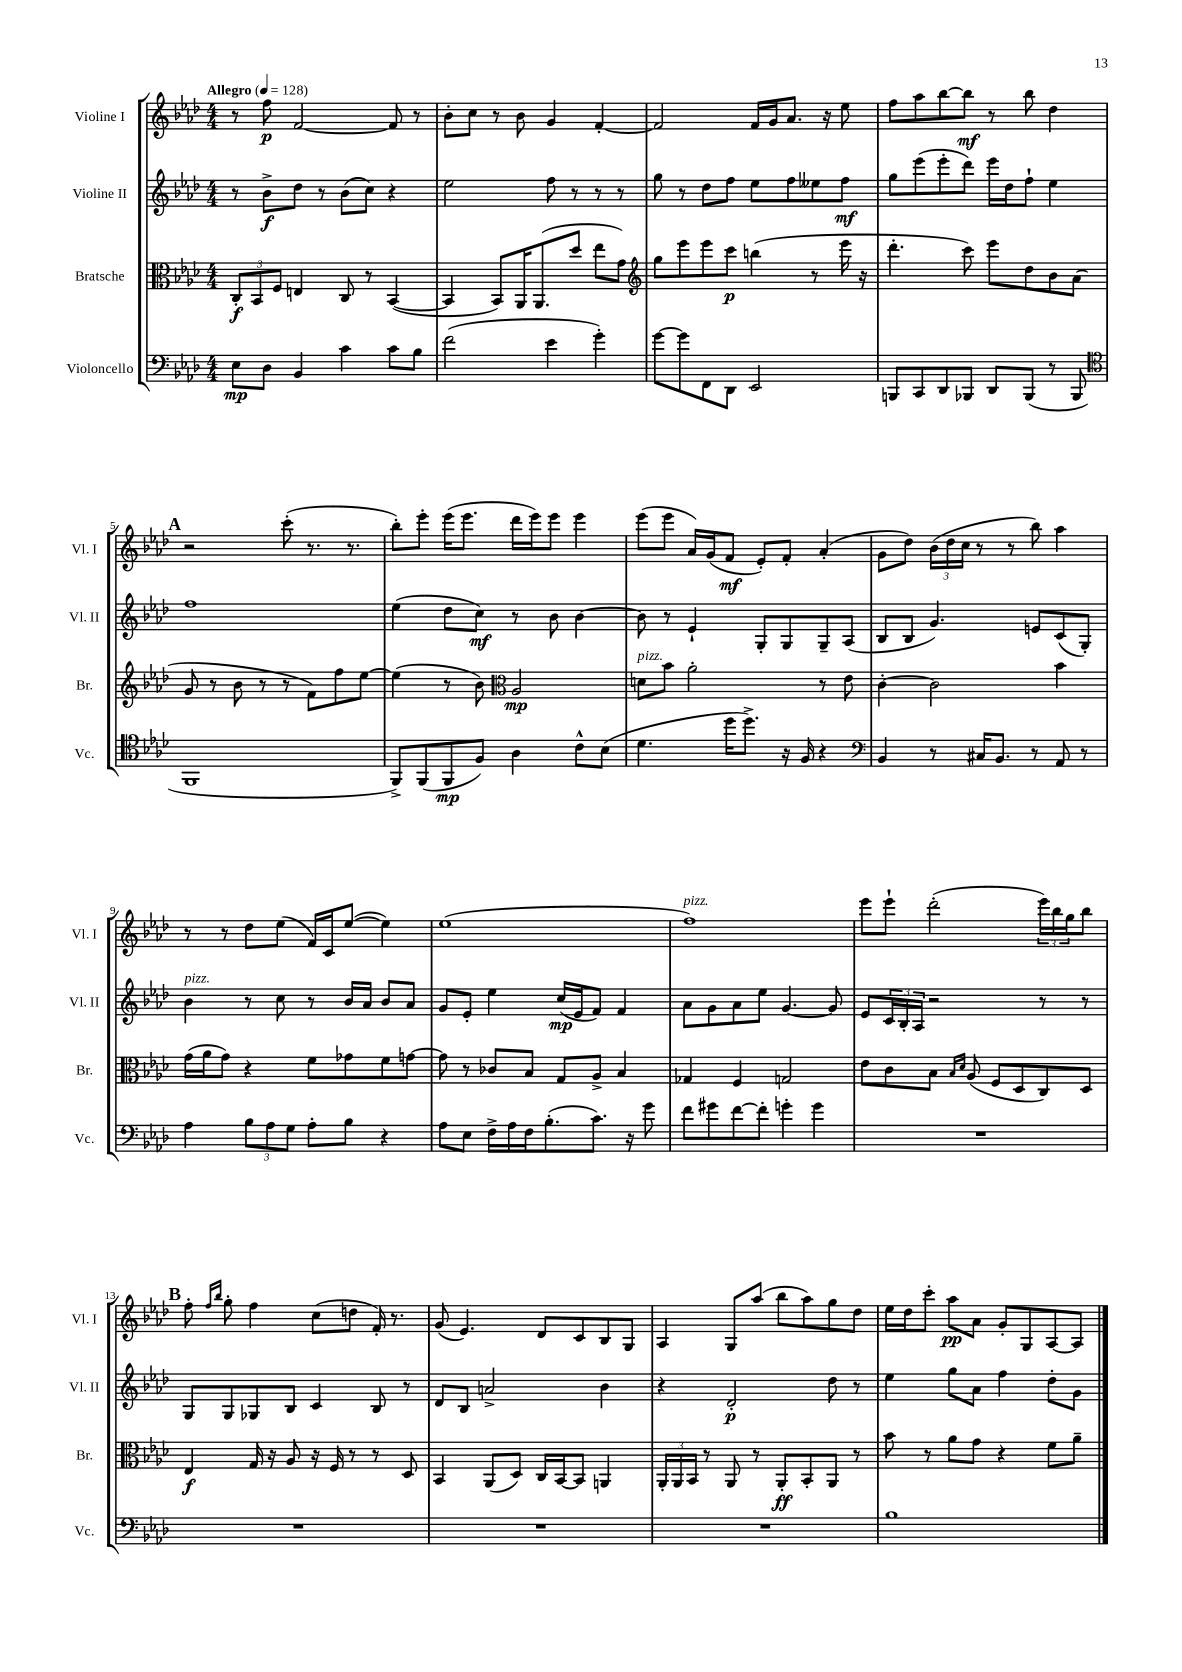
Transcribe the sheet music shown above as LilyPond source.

<<
\new StaffGroup <<
\new Staff = "s0" \with { instrumentName = "Violine I" shortInstrumentName = "Vl. I" } {
    \clef treble \key aes \major \numericTimeSignature \time 4/4 \tempo "Allegro" 4 = 128
    r8 f''8\p f'2~ f'8 r8 |
    bes'8-. c''8 r8 bes'8 g'4 f'4~-. |
    f'2 f'16 g'16 aes'8. r16 ees''8 |
    f''8 aes''8 bes''8~ bes''8\mf r8 bes''8 des''4 |
    \mark \markup { \bold "A" } r2 c'''8-.( r8. r8. |
    bes''8-.) ees'''8-. ees'''16( ees'''8. des'''16 ees'''16) ees'''8 ees'''4 |
    ees'''8( ees'''8 aes'16) g'16( f'8\mf ees'8-.) f'8-. aes'4-.( |
    g'8 des''8) \tuplet 3/2 { bes'16( des''16 c''16 } r8 r8 bes''8) aes''4 |
    r8 r8 des''8 ees''8( f'16) c'16 ees''8~( ees''4) |
    ees''1( |
    f''1^\markup { \italic "pizz." }) |
    ees'''8 ees'''8-! des'''2-.( \tuplet 3/2 { ees'''16) bes''16 g''16 } bes''8 |
    \mark \markup { \bold "B" } f''8-. \grace { f''16 bes''16 } g''8-. f''4 c''8( d''8 f'16-.) r8. |
    g'8( ees'4.) des'8 c'8 bes8 g8 |
    aes4 g8 aes''8( bes''8 aes''8) g''8 des''8 |
    ees''16 des''16 c'''8-. aes''8\pp aes'8 g'8-. g8 aes8~ aes8 \bar "|." |
}
\new Staff = "s1" \with { instrumentName = "Violine II" shortInstrumentName = "Vl. II" } {
    \clef treble \key aes \major \numericTimeSignature \time 4/4
    r8 bes'8->\f des''8 r8 bes'8( c''8) r4 |
    ees''2 f''8 r8 r8 r8 |
    g''8 r8 des''8 f''8 ees''8 f''8 eeses''8 f''8\mf |
    g''8 ees'''8( ees'''8-. des'''8) ees'''16 des''16 f''8-! ees''4 |
    \mark \markup { \bold "A" } f''1 |
    ees''4( des''8 c''8\mf) r8 bes'8 bes'4~ |
    bes'8 r8 ees'4-! g8-. g8 g8-- aes8( |
    bes8 bes8 g'4.) e'8 c'8( g8-.) |
    bes'4^\markup { \italic "pizz." } r8 c''8 r8 bes'16 aes'16 bes'8 aes'8 |
    g'8 ees'8-. ees''4 c''16\mp( ees'16 f'8) f'4 |
    aes'8 g'8 aes'8 ees''8 g'4.~ g'8 |
    ees'8 \tuplet 3/2 { c'16 bes16-. aes16 } r2 r8 r8 |
    \mark \markup { \bold "B" } g8 g8 ges8 bes8 c'4 bes8 r8 |
    des'8 bes8 a'2-> bes'4 |
    r4 des'2-.\p des''8 r8 |
    ees''4 g''8 aes'8 f''4 des''8-. g'8 \bar "|." |
}
\new Staff = "s2" \with { instrumentName = "Bratsche" shortInstrumentName = "Br." } {
    \clef alto \key aes \major \numericTimeSignature \time 4/4
    \tuplet 3/2 { c8-.\f bes,8 f8 } e4 c8 r8 bes,4~( |
    bes,4 bes,8) aes,16 aes,8.( des''8 ees''8 g'8) |
    \clef treble g''8 ees'''8 ees'''8 c'''8\p b''4( r8 ees'''16 r16 |
    des'''4.-. c'''8) ees'''8 des''8 bes'8 aes'8( |
    \mark \markup { \bold "A" } g'8 r8 bes'8 r8 r8 f'8) f''8 ees''8~ |
    ees''4( r8 bes'8) \clef alto aes2\mp |
    d'8^\markup { \italic "pizz." } bes'8 aes'2-. r8 ees'8 |
    c'4~-. c'2 bes'4 |
    g'16( aes'16 g'8) r4 f'8 ges'8 f'8 g'8~ |
    g'8 r8 ces'8 bes8 g8 aes8-> bes4 |
    ges4 f4 g2 |
    ees'8 c'8 bes8 \grace { bes16 des'16 } aes8( f8 des8 c8) des8 |
    \mark \markup { \bold "B" } ees4\f g16 r16 aes8 r16 f16 r8 r8 des8 |
    bes,4 aes,8( des8) c16 bes,16~ bes,8 a,4 |
    \tuplet 3/2 { aes,16-. aes,16 bes,16 } r8 aes,8 r8 aes,8-.\ff bes,8-. aes,8 r8 |
    bes'8 r8 aes'8 g'8 r4 f'8 aes'8-- \bar "|." |
}
\new Staff = "s3" \with { instrumentName = "Violoncello" shortInstrumentName = "Vc." } {
    \clef bass \key aes \major \numericTimeSignature \time 4/4
    ees8\mp des8 bes,4 c'4 c'8 bes8 |
    f'2( ees'4 g'4-.) |
    g'8~ g'8 f,8 des,8 ees,2 |
    b,,8 c,8 des,8 bes,,8 des,8 bes,,8( r8 bes,,8 |
    \mark \markup { \bold "A" } \clef tenor f,1 |
    f,8->) f,8( f,8\mp f8) aes4 c'8-^ bes8( |
    des'4. des''16 des''8.->) r16 f16 r4 |
    \clef bass bes,4 r8 cis16 bes,8. r8 aes,8 r8 |
    aes4 \tuplet 3/2 { bes8 aes8 g8 } aes8-. bes8 r4 |
    aes8 ees8 f16-> aes16 f16 bes8.-.( c'8.) r16 g'8 |
    f'8 gis'8 f'8~ f'8-. g'4-. g'4 |
    R1 |
    \mark \markup { \bold "B" } R1 |
    R1 |
    R1 |
    bes1 \bar "|." |
}
>>
>>
